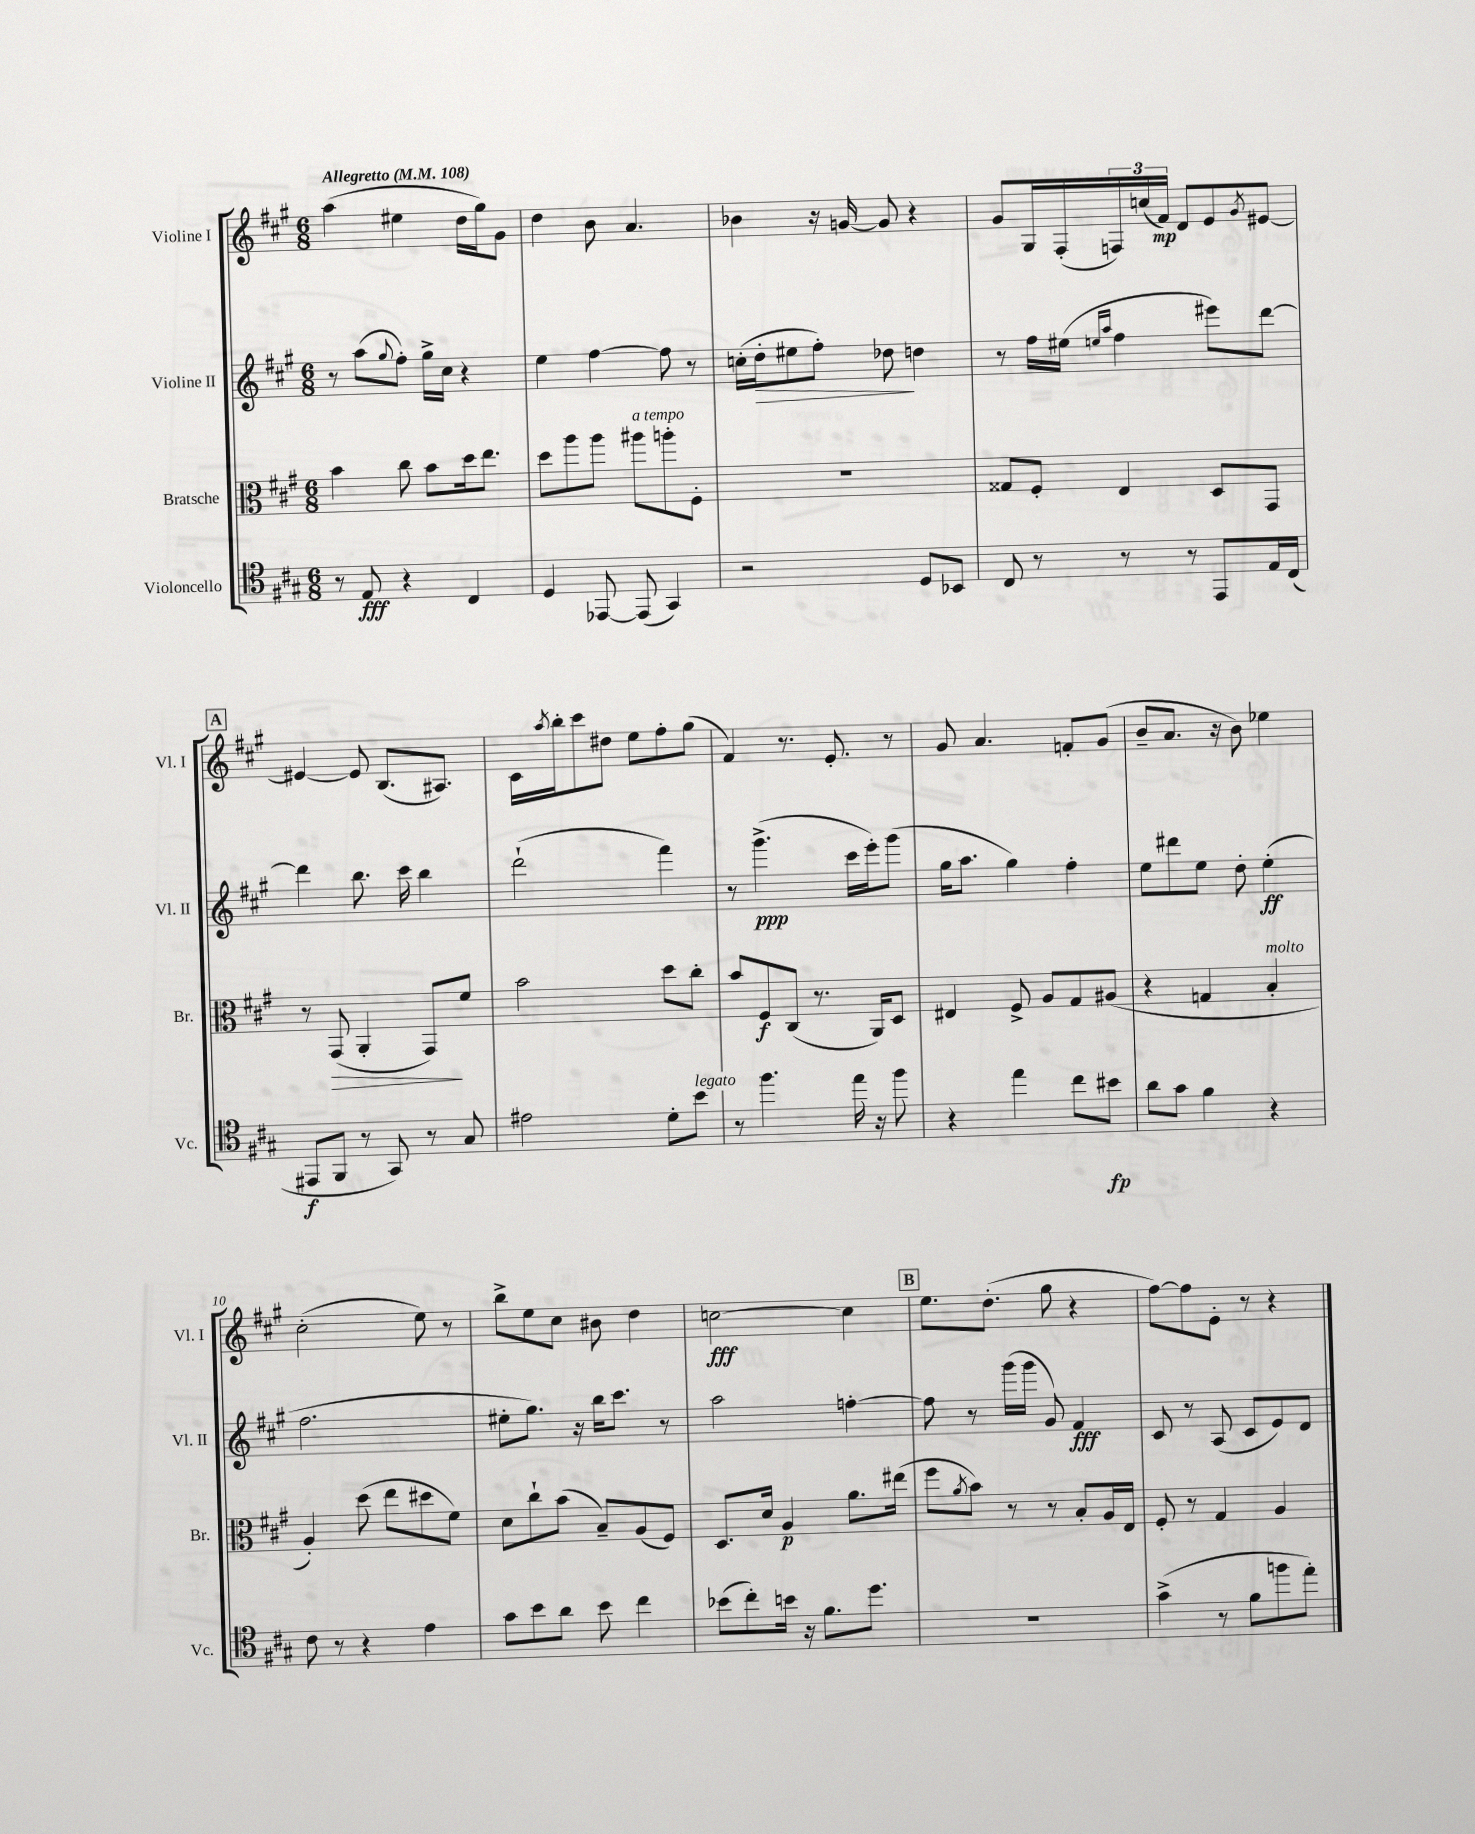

**kern	**dynam	**kern	**dynam	**kern	**dynam	**kern	**dynam
*part4	*part4	*part3	*part3	*part2	*part2	*part1	*part1
*staff4	*staff4	*staff3	*staff3	*staff2	*staff2	*staff1	*staff1
*I"Violoncello	*	*I"Bratsche	*	*I"Violine II	*	*I"Violine I	*
*I'Vc.	*	*I'Br.	*	*I'Vl. II	*	*I'Vl. I	*
*clefC4	*	*clefC3	*	*clefG2	*	*clefG2	*
*k[f#c#g#]	*	*k[f#c#g#]	*	*k[f#c#g#]	*	*k[f#c#g#]	*
*M6/8	*	*M6/8	*	*M6/8	*	*M6/8	*
*MM108	*	*MM108	*	*MM108	*	*MM108	*
=1	=1	=1	=1	=1	=1	=1	=1
!	!	!	!	!	!	!LO:TX:a:B:t=Allegretto	!
8r	.	4b\	.	8r	.	(4aa\	.
8E/	fff	.	.	(8aa\L	.	.	.
.	.	.	.	8qqgg#/	.	.	.
4r	.	8cc#\	.	8ff#'\J)	.	4ee#X\	.
.	.	8b\L	.	16gg#^\LL	.	.	.
.	.	.	.	16cc#\JJ	.	.	.
4C#/	.	16dd\k	.	4r	.	16dd\LL	.
.	.	8.ee\J	.	.	.	16gg#\J)	.
.	.	.	.	.	.	8g#\J	.
=2	=2	=2	=2	=2	=2	=2	=2
4D/	.	8dd\L	.	4ee\	.	4dd\	.
.	.	8aa\	.	.	.	.	.
[8EE-X/	.	8aa\J	.	[4ff#\	.	8b\	.
!	!	!LO:TX:a:i:t=a tempo	!	!	!	!	!
(8EE-/]	.	8aa#X\L	.	.	.	4.a/	.
4GG#/)	.	8aan'\	.	8ff#\]	.	.	.
.	.	8F#'\J	.	8r	.	.	.
=3	=3	=3	=3	=3	=3	=3	=3
2r	.	2.r	.	(16ccn'\LL	.	4b-X\	.
!	!	!	!	!	!LO:HP:b	!	!
.	.	.	.	16dd'\J	>	.	.
.	.	.	.	8ee#X\	.	.	.
.	.	.	.	8ff#'\J)	.	16r	.
.	.	.	.	.	.	[16gn/	.
.	.	.	.	8dd-X\	.	8g/]	.
8D/L	.	.	.	4ddn\	]	4r	.
8BB-X/J	.	.	.	.	.	.	.
=4	=4	=4	=4	=4	=4	=4	=4
8C#/	.	8G##X/L	.	8r	.	8g#/L	.
8r	.	8F#'/J	.	16ff#\LL	.	16G#/L	.
.	.	.	.	(16ee#X\JJ	.	(16F#'/	.
.	.	.	.	16qqeen/LL	.	.	.
.	.	.	.	16qqaa/JJ	.	.	.
8r	.	4E/	.	4ff#\	.	24Fn/)	.
.	.	.	.	.	.	(24ccn/	.
.	.	.	.	.	.	24f#/JJ)	mp
8r	.	.	.	.	.	8d/L	.
8EE/L	.	8D/L	.	8eee#X\L)	.	8e/	.
.	.	.	.	.	.	8qg#/	.
16E/L	.	8GG#/J	.	[8ddd\J	.	[8e#X/J	.
(16C#/JJ	.	.	.	.	.	.	.
!!LO:LB:g=z
!!LO:REH:place=s1:t=A
=5	=5	=5	=5	=5	=5	=5	=5
8EE#X/L	f	8r	.	4ddd\]	.	4e#X/_	.
!	!	!	!LO:HP:b	!	!	!	!
8FF#/J	.	(8GG#/	>	.	.	.	.
8r	.	4AA'/	.	8.bb\	.	8e#/]	.
8GG#/)	.	.	.	.	.	(8.B/L	.
.	.	.	.	16ccc#\	.	.	.
8r	.	8GG#/L)	.	4bb\	.	.	.
.	.	.	.	.	.	8.A#X/J)	.
8G#/	.	8f#/J	]	.	.	.	.
=6	=6	=6	=6	=6	=6	=6	=6
2e#X\	.	2b\	.	(2ddd`\	.	16c#\LL	.
.	.	.	.	.	.	8qaa/	.
.	.	.	.	.	.	16bb'\J	.
.	.	.	.	.	.	8ccc#\	.
.	.	.	.	.	.	8dd#X\J	.
.	.	.	.	.	.	8ee\L	.
8d'\L	.	8dd\L	.	4fff#\)	.	8ff#'\	.
!LO:TX:a:i:t=legato	!	!	!	!	!	!	!
8b\J	.	8cc#'\J	.	.	.	(8gg#\J	.
=7	=7	=7	=7	=7	=7	=7	=7
8r	.	8b/L	.	8r	.	4f#/)	.
4.ff#\	.	8F#/	f	(4.ggg#^\	ppp	.	.
.	.	(8C#/J	.	.	.	8.r	.
.	.	8.r	.	.	.	.	.
.	.	.	.	.	.	8.e'/	.
16ee\	.	.	.	16ccc#\LL	.	.	.
16r	.	16AA/KL)	.	16eee'\J)	.	.	.
8ff#\	.	8D/J	.	(8ggg#\J	.	8r	.
=8	=8	=8	=8	=8	=8	=8	=8
4r	.	4E#X/	.	16gg#\KL	.	8g#/	.
.	.	.	.	8.aa\J	.	.	.
.	.	.	.	.	.	4.a/	.
4ee\	.	8F#^/	.	4gg#\)	.	.	.
.	.	8A/L	.	.	.	.	.
8cc#\L	.	8G#/	.	4ff#'\	.	8fn'/L	.
8b#X\J	fp	(8A#X/J	.	.	.	(8g#/J	.
=9	=9	=9	=9	=9	=9	=9	=9
8a\L	.	4r	.	8ee\L	.	8b~/L	.
8g#\J	.	.	.	8ddd#X\	.	8.a/J	.
4f#\	.	4Gn/	.	8ee\J	.	.	.
.	.	.	.	.	.	16r	.
.	.	.	.	8dd'\	.	8b\)	.
!	!	!LO:TX:a:i:t=molto	!	!	!	!	!
4r	.	4B'/	.	(4ee'\	ff	4ee-X\	.
!!LO:LB:g=z
=10	=10	=10	=10	=10	=10	=10	=10
8c#\	.	4A'/)	.	2.ff#\	.	(2cc#'\	.
8r	.	.	.	.	.	.	.
4r	.	(8dd\	.	.	.	.	.
.	.	8ee\L	.	.	.	.	.
4e\	.	8dd#X\	.	.	.	8ee\)	.
.	.	8f#\J)	.	.	.	8r	.
=11	=11	=11	=11	=11	=11	=11	=11
8g#\L	.	8d\L	.	8ee#X'\L	.	8bb^\L	.
8b\	.	8cc#`\	.	8.gg#\J)	.	8ee\	.
8a\J	.	(8b\J	.	.	.	8cc#\J	.
.	.	.	.	16r	.	.	.
8b\	.	8B~/L)	.	16bb\KL	.	8b#X\	.
.	.	.	.	8.ccc#\J	.	.	.
4cc#\	.	(8A/	.	.	.	4dd\	.
.	.	8F#/J)	.	8r	.	.	.
=12	=12	=12	=12	=12	=12	=12	=12
(8b-X\L	.	8.D/L	.	2aa\	.	[2ccn\	fff
8cc#'\)	.	.	.	.	.	.	.
.	.	16d/Jk	.	.	.	.	.
16bn\Jk	.	4A/	p	.	.	.	.
16r	.	.	.	.	.	.	.
8.f#\L	.	.	.	.	.	.	.
.	.	8.a\L	.	[4ffn'\	.	4cc\]	.
8.dd\J	.	.	.	.	.	.	.
.	.	(16ee#X\Jk	.	.	.	.	.
!!LO:REH:place=s1:t=B
=13	=13	=13	=13	=13	=13	=13	=13
2.r	.	8ff#\L	.	8ff\]	.	8.ee\L	.
.	.	8qa/	.	.	.	.	.
.	.	8b\J)	.	8r	.	.	.
.	.	.	.	.	.	(8.dd'\J	.
.	.	8r	.	(16ggg#\LL	.	.	.
.	.	.	.	16ggg#\JJ	.	.	.
.	.	8r	.	8g#/)	.	8gg#\	.
.	.	8B'/L	.	4f#/	fff	4r	.
.	.	16A/L	.	.	.	.	.
.	.	16E/JJ	.	.	.	.	.
=14	=14	=14	=14	=14	=14	=14	=14
(4g#^\	.	8F#'/	.	8c#/	.	[8ff#\L)	.
.	.	8r	.	8r	.	8ff#\]	.
8r	.	4G#/	.	(8A/	.	8e'\J	.
8f#\L	.	.	.	8c#/L	.	8r	.
8ffn\	.	4A/	.	8e/)	.	4r	.
8ee'\J)	.	.	.	8d/J	.	.	.
==	==	==	==	==	==	==	==
*-	*-	*-	*-	*-	*-	*-	*-
